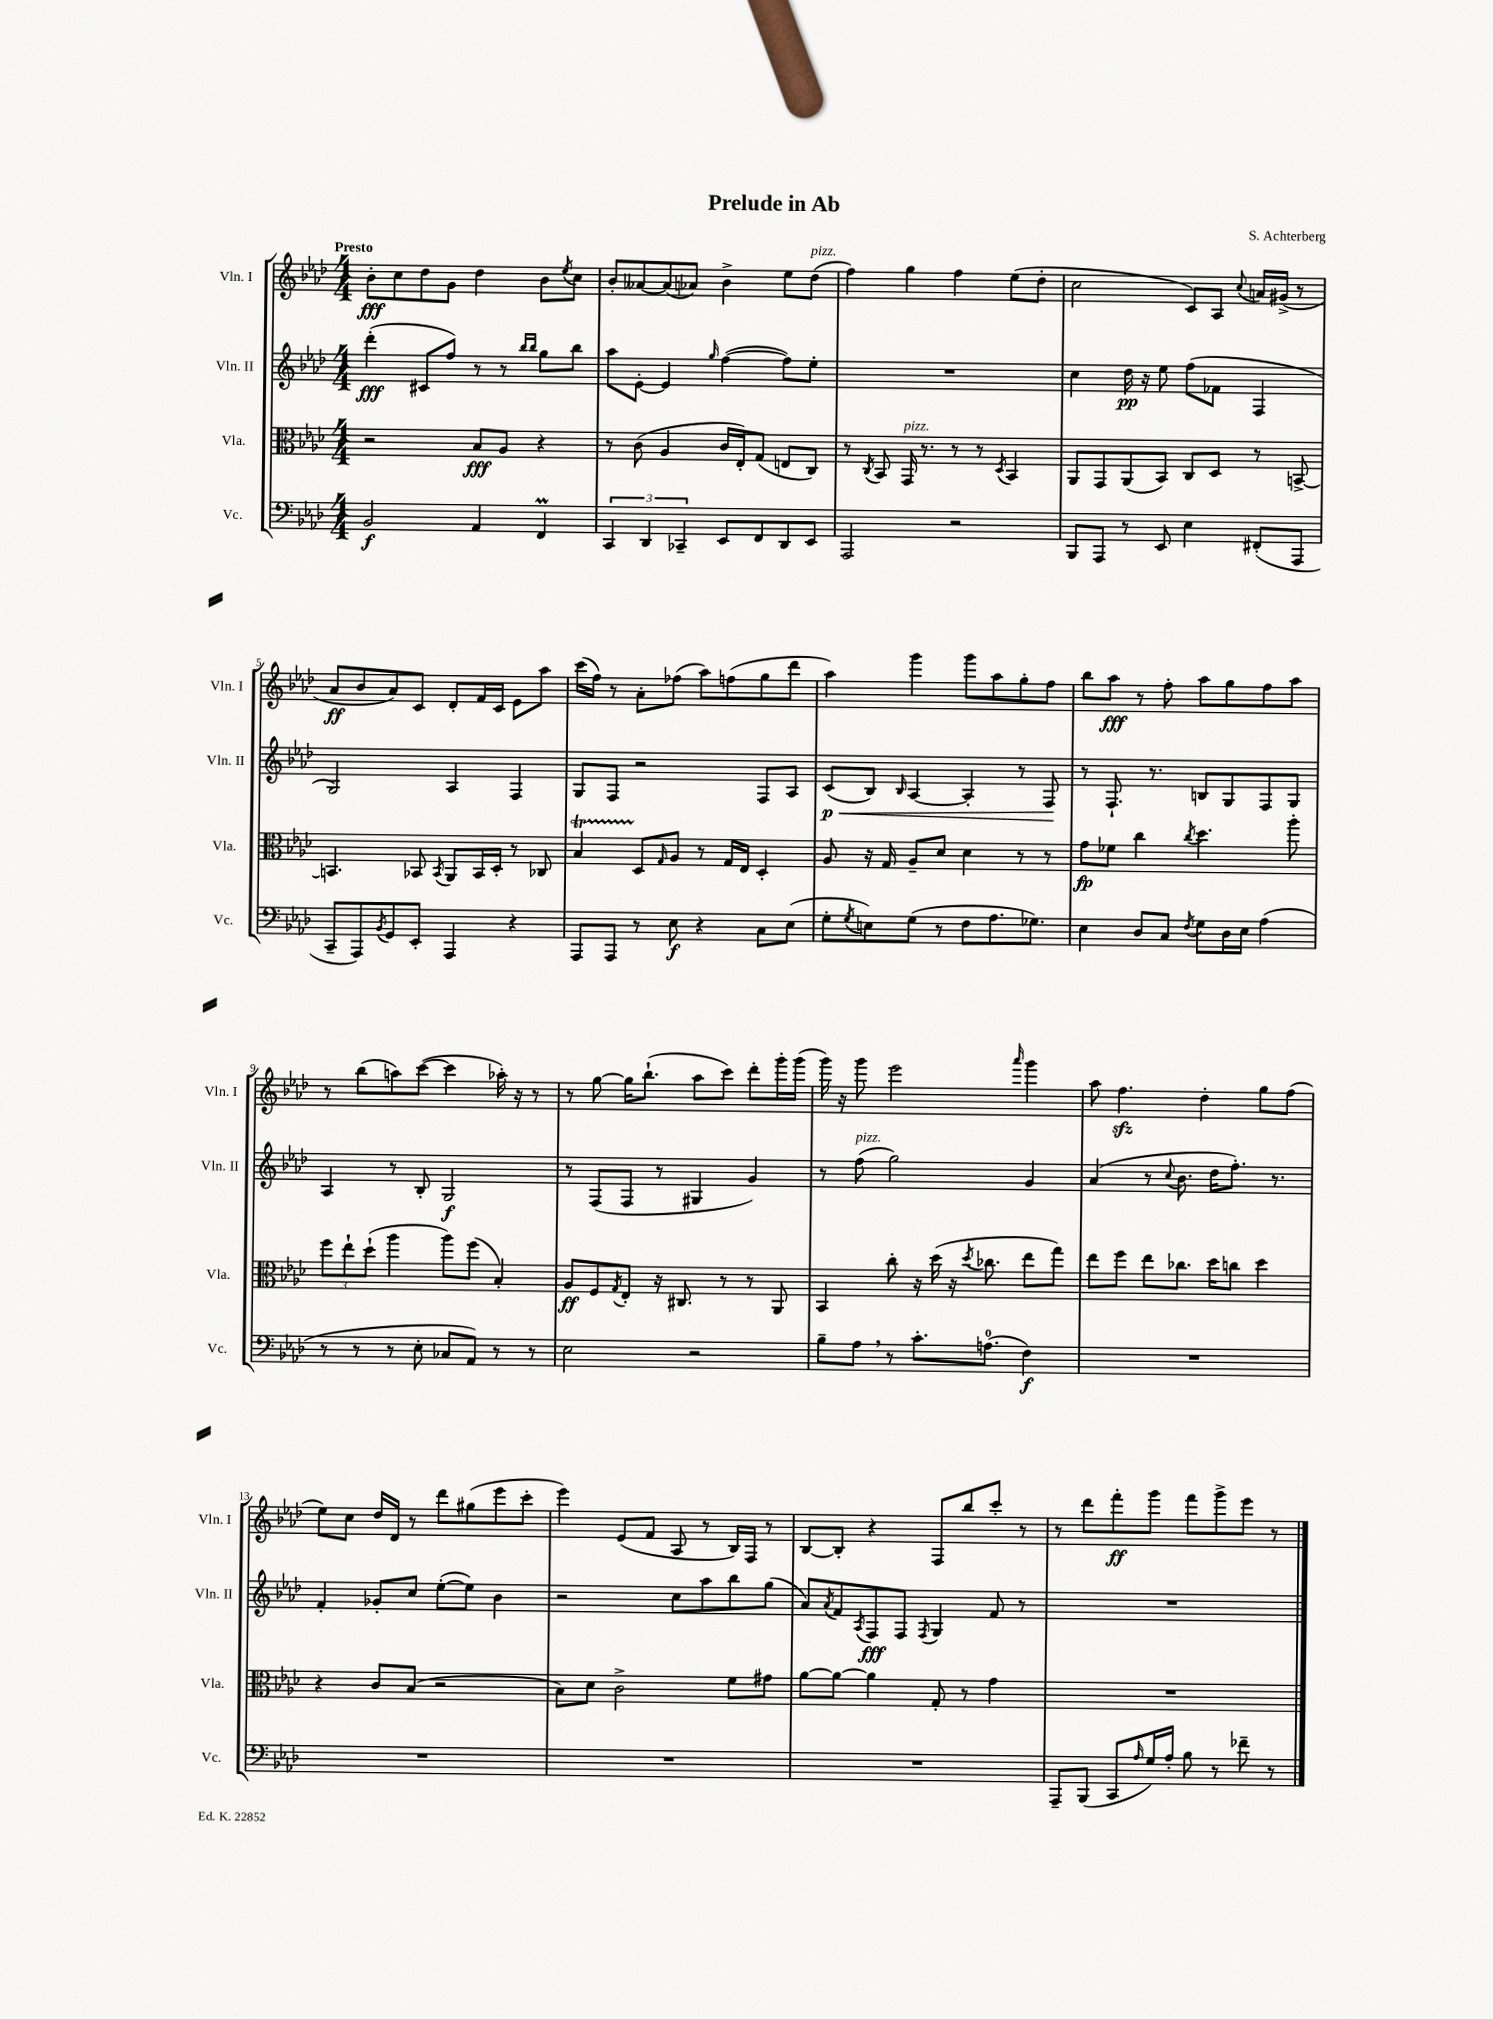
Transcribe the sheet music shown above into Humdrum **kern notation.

**kern	**kern	**kern	**kern
*staff4	*staff3	*staff2	*staff1
*clefF4	*clefC3	*clefG2	*clefG2
*k[b-e-a-d-]	*k[b-e-a-d-]	*k[b-e-a-d-]	*k[b-e-a-d-]
*M4/4	*M4/4	*M4/4	*M4/4
2BB-/	2r	(4ddd-'\	8b-'\L
.	.	.	8cc\
.	.	8c#/L	8dd-\
.	.	8ff/J)	8g\J
4AA-/	8B-/L	8r	4dd-\
.	8A-/J	8r	.
.	.	16qqbb-/LL	.
.	.	16qqbb-/JJ	.
4FF/	4r	8gg\L	8b-\L
.	.	.	8qee-/
.	.	8bb-\J	8cc\J
=	=	=	=
6CC/	8r	8aa-\L	8b-'/L
.	(8c\	[8e-'\J	[8a--/
6DD-/	.	.	.
.	4A-/	4e-/]	(8a--/]
6CC-~/	.	.	.
.	.	.	8a-/J)
.	.	16qqgg/	.
8EE-/L	16c/LL	([4ff\	4b-^\
.	16E-'/J)	.	.
8FF/	(8G/J	.	.
8DD-/	8E/L	8ff\]L)	8ee-\L
8EE-/J	8C/J)	8ee-'\J	(8dd-\J
=	=	=	=
2AAA-/	8r	1r	4ff\)
.	8qC/	.	.
.	8BB-/	.	.
.	16GG/	.	4gg\
.	8.r	.	.
2r	8r	.	4ff\
.	8r	.	.
.	8qD-/	.	.
.	4BB-/	.	(8ee-\L
.	.	.	8dd-'\J
=	=	=	=
8BBB-/L	8AA-/L	4cc\	2cc\
8AAA-/J	8GG/	.	.
8r	(8AA-/	16dd-\	.
.	.	16r	.
8EE-/	8BB-/J)	8ee-\	.
4E-\	8C/L	(8ff\L	8c/L)
.	8D-/J	8f-\J	8A-/J
.	.	.	8qqcc/
(8FF#'/L	8r	4F/	16a/LL
.	.	.	(16g#^/JJ
8AAA-/J	[8BB^/	.	8r
=	=	=	=
8CC~/L	4.BB/]	2G/)	8a-/L
8AAA-/)	.	.	8b-/
8qBB-/	.	.	.
8GG/	.	.	8a-/)
8EE-'/J	8BB-/	.	8c/J
.	8qBB-/	.	.
4AAA-/	8AA-/L	4A-/	8d-'/L
.	16BB-/L	.	16f/L
.	16D-'/JJ	.	16c/JJ
4r	8r	4F/	8e-\L
.	8C-/	.	8aa-\J
=	=	=	=
8AAA-/L	4B-/	8G/L	(16ccc\LL
.	.	.	16ff\JJ)
8AAA-/J	.	8F/J	8r
8r	8D-/L	2r	8a-'\L
.	16qqG/	.	.
8E-\	8A-/J	.	(8ff-\J
4r	8r	.	8aa-\L)
.	16G/LL	.	(8ff\
.	16E-/JJ	.	.
8C\L	4D-'/	8F/L	8gg\
(8E-\J	.	8A-/J	8ddd-\J
=	=	=	=
8G'\L	8A-/	(8c/L	4aa-\)
8qG/	.	.	.
8E\)	16r	8B-/J)	.
.	16G/	.	.
.	.	16qqB-/	.
(8G\J	8A-~/L	[4A-/	4ggg\
8r	8d-/J	.	.
8F\L	4d-\	4A-'/]	8ggg\L
8.A-\	.	.	8aa-\
.	8r	8r	8gg'\
8.G-\J)	.	.	.
.	8r	8F/	8ff\J
=	=	=	=
4E-\	8g\L	8r	8bb-\L
.	8f-\J	8.F`/	8aa-\J
8D-/L	4cc\	.	8r
.	.	8.r	.
8C/J	.	.	8ff'\
8qF/	8qcc/	.	.
8G\L	4.dd-\	8B/L	8aa-\L
16D-\L	.	8G/	8gg\
16E-\JJ	.	.	.
(4A-\	.	8F/	8ff\
.	8aa-'\	8G/J	8aa-\J
=	=	=	=
8r	12ff\L	4A-/	8r
.	12ee-`\	.	.
8r	.	.	(8bb-\L
.	(12dd-`\J	.	.
8r	4aa-\	8r	8aa\)
8E-'\	.	8B-'/	([8ccc\J
8C-/L	8aa-\L)	2G/	4ccc\]
8AA-/J)	(8ff\J	.	.
8r	4B-'/)	.	16aa-'\)
.	.	.	16r
8r	.	.	8r
=	=	=	=
2E-\	8A-/L	8r	8r
.	8F/	(8F/L	[8gg\
.	8qG/	.	.
.	8E-'/J	8F/J	16gg\]LK
.	.	.	(8.bb-`\J
.	16r	8r	.
.	8.C#/	.	.
2r	.	4G#/	8aa-\L
.	8r	.	8ccc\J)
.	8r	4g/)	8ddd-'\L
.	8AA-/	.	16ggg'\L
.	.	.	(16ggg\JJ
=	=	=	=
8B-~\L	4BB-/	8r	16ggg\)
.	.	.	16r
8A-\J	.	(8ff\	8ggg\
8r	8cc'\	2gg\)	2eee-\
8.c'\L	16r	.	.
.	(16dd-\	.	.
.	16r	.	.
.	8qdd-/	.	.
(8.A\J	8.cc-\	.	.
.	.	.	16qqaaa-/
4F\)	8ee-\L	4g/	4ggg\
.	8gg\J)	.	.
=	=	=	=
1r	8ee-\L	(4a-/	8aa-\
.	8ff\J	.	4.ff\
.	8ee-\L	8r	.
.	.	8qqcc/	.
.	8.cc-\J	8.b-\	.
.	.	.	4dd-'\
.	16dd-\LK	16dd-\LK	.
.	8cc\J	8.ff'\J)	.
.	4dd-\	.	8gg\L
.	.	8.r	.
.	.	.	(8ff\J
=	=	=	=
1r	4r	4f'/	8ee-\L)
.	.	.	8cc\J
.	8c/L	8g-'/L	16dd-/LL
.	.	.	16d-/JJ
.	(8B-/J	8cc/J	8r
.	2r	([8ee-'\L	8ddd-\L
.	.	8ee-\]J)	(8gg#\
.	.	4b-\	8eee-\
.	.	.	8ccc'\J
=	=	=	=
1r	8B-\L)	2r	4eee-\)
.	8d-\J	.	.
.	2c^\	.	(8e-/L
.	.	.	8f/J
.	.	8cc\L	8A-/
.	.	8aa-\	8r
.	8f\L	8bb-\	16B-/LL)
.	.	.	16F/JJ
.	8g#\J	(8gg\J	8r
=	=	=	=
1r	[8a-\L	8a-/L)	[8B-/L
.	.	8qa-/	.
.	8a-\_J	8f/	8B-'/]J
.	.	8qA-/	.
.	4a-\]	8F/	4r
.	.	8F/J	.
.	.	8qF/	.
.	8G'/	4G/	8F/L
.	8r	.	8bb-/
.	4g\	8f/	8ccc'/J
.	.	8r	8r
=	=	=	=
8AAA-~/L	1r	1r	8r
(8BBB-/J	.	.	8ddd-\L
8CC/L	.	.	8fff'\
16qqA-/	.	.	.
16G/L)	.	.	8ggg\J
16A-'/JJ	.	.	.
8B-\	.	.	8fff\L
8r	.	.	8ggg^\
8f-~\	.	.	8eee-\J
8r	.	.	8r
==	==	==	==
*-	*-	*-	*-
